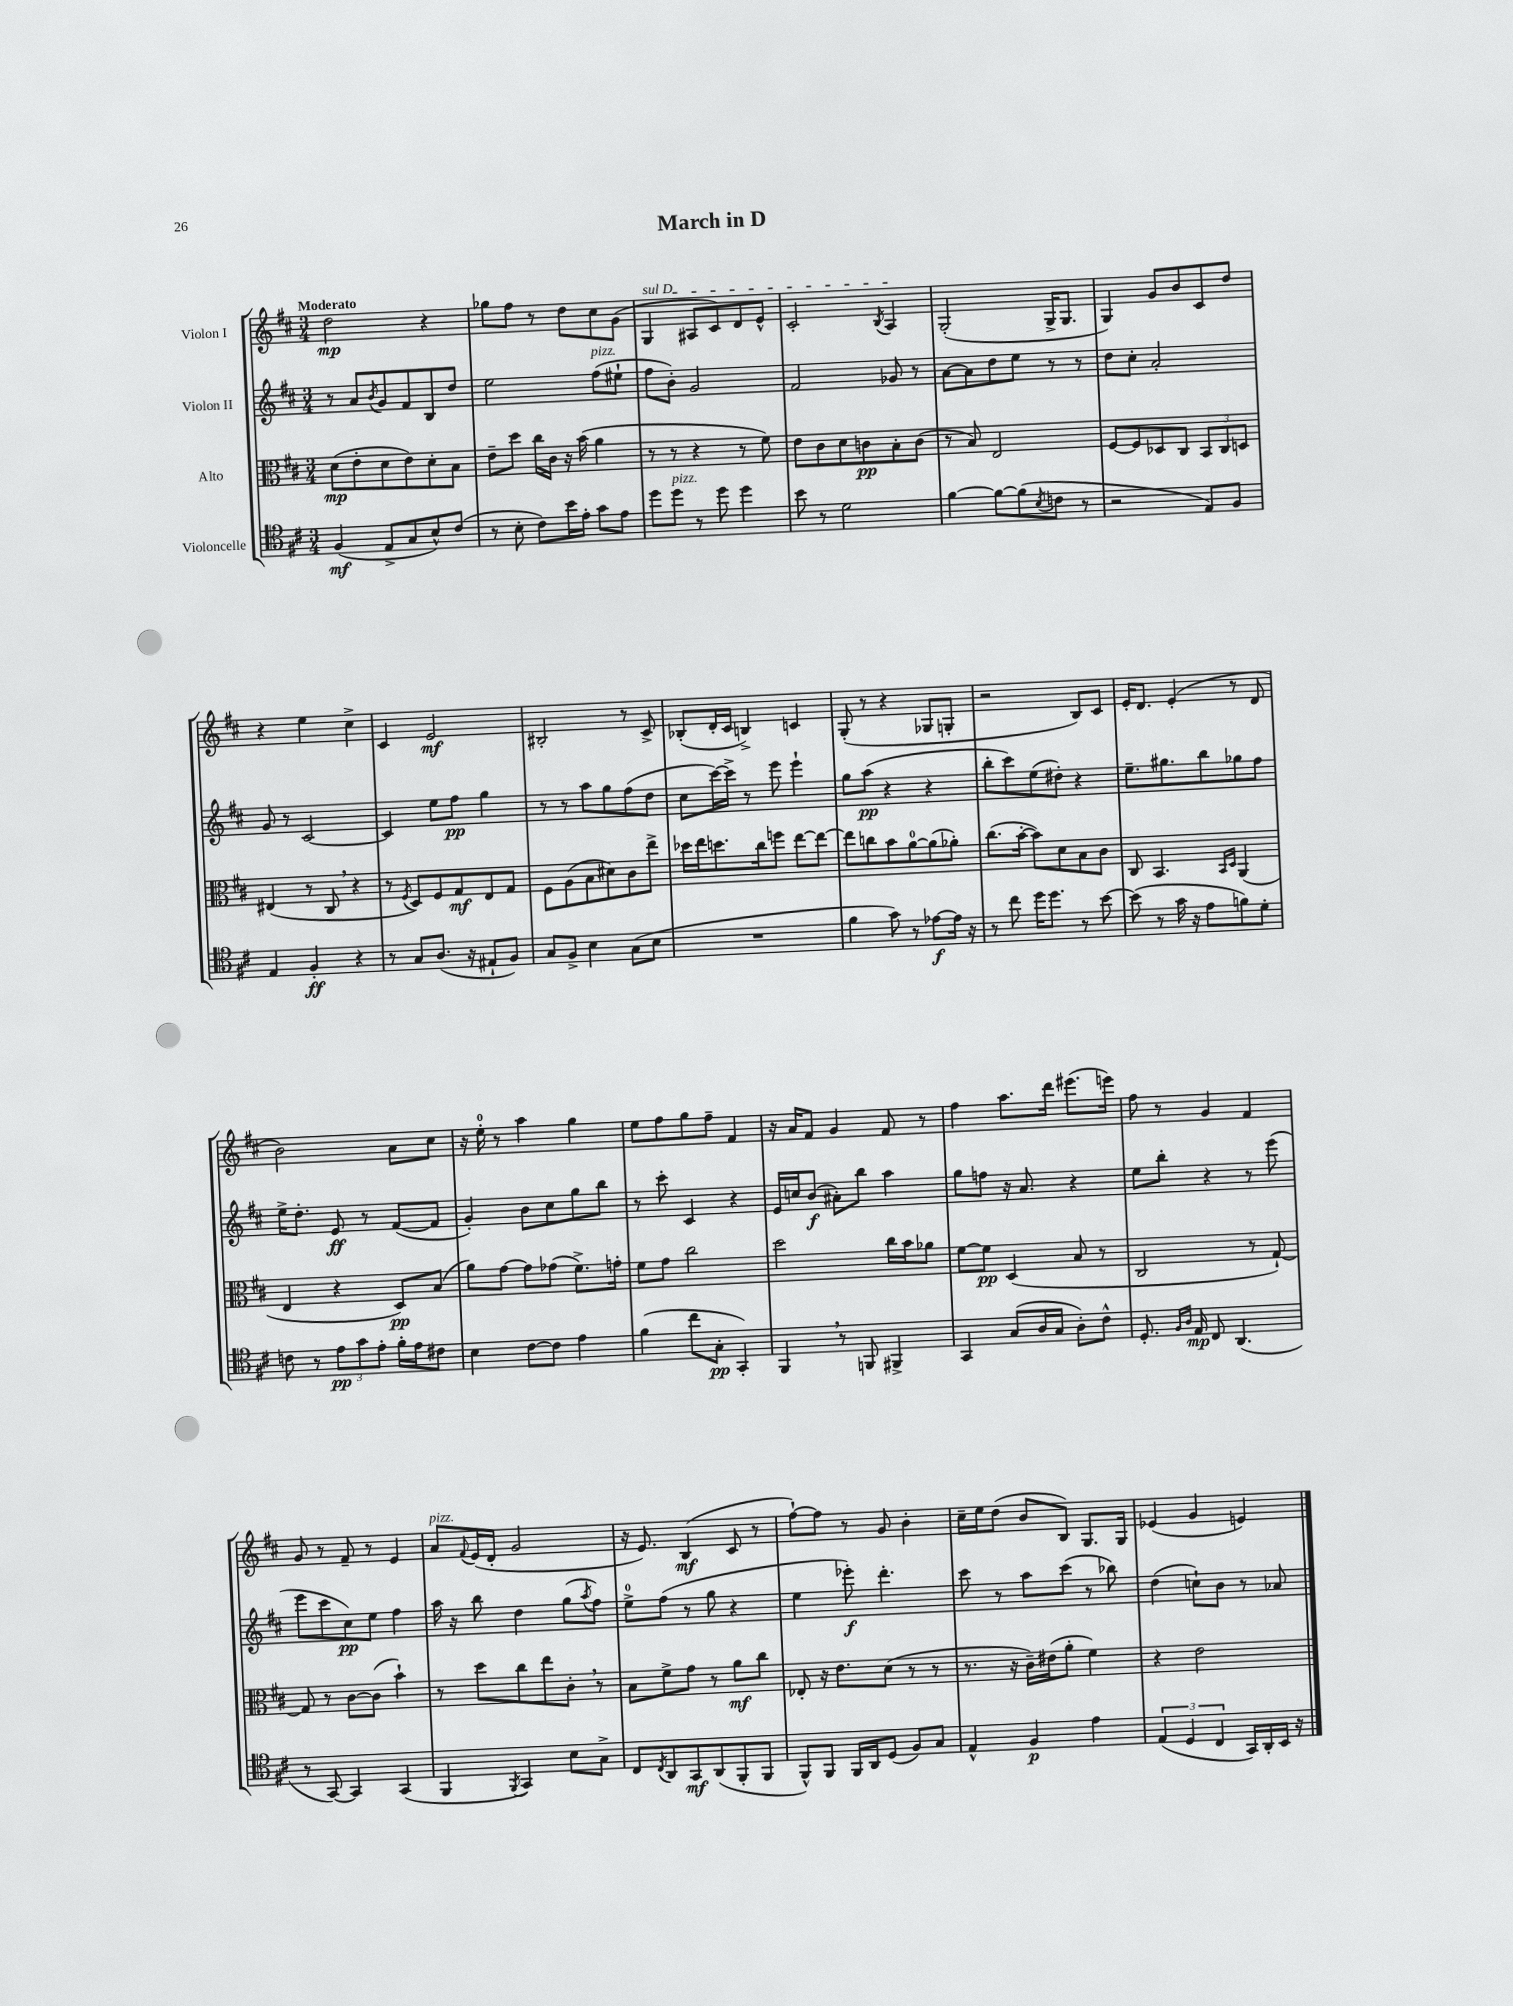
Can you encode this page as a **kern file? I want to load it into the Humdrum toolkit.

**kern	**dynam	**kern	**dynam	**kern	**dynam	**kern	**dynam
*part4	*part4	*part3	*part3	*part2	*part2	*part1	*part1
*staff4	*staff4	*staff3	*staff3	*staff2	*staff2	*staff1	*staff1
*I"Violoncelle	*	*I"Alto	*	*I"Violon II	*	*I"Violon I	*
*clefC4	*	*clefC3	*	*clefG2	*	*clefG2	*
*k[f#c#]	*	*k[f#c#]	*	*k[f#c#]	*	*k[f#c#]	*
*M3/4	*	*M3/4	*	*M3/4	*	*M3/4	*
=1	=1	=1	=1	=1	=1	=1	=1
!	!	!	!	!	!	!LO:TX:a:B:t=Moderato	!
(4F#/	mf	(8d\L	mp	8r	.	2dd\	mp
.	.	8e'\	.	8a/L	.	.	.
.	.	.	.	8qb/	.	.	.
8E^/L	.	8d\	.	8g/	.	.	.
8G/	.	8e\)	.	8f#/	.	.	.
8B^^/)	.	8d'\	.	8B/	.	4r	.
(8c#/J	.	8B\J	.	8dd/J	.	.	.
=2	=2	=2	=2	=2	=2	=2	=2
8r	.	8e~\L	.	2ee\	.	8gg-X\L	.
8B'\	.	8dd\J	.	.	.	8ff#\J	.
8c#\L)	.	16cc#\LL	.	.	.	8r	.
.	.	16c#\JJ	.	.	.	.	.
16b\L	.	16r	.	.	.	8dd\L	.
16e'\JJ	.	(16b\	.	.	.	.	.
!	!	!	!	!LO:TX:a:i:t=pizz.	!	!	!
8g\L	.	4a\	.	(8ff#\L	.	8cc#\	.
8e\J	.	.	.	8ee#X`\J	.	(8g\J	.
=3	=3	=3	=3	=3	=3	=3	=3
!	!	!	!	!	!	!LO:TX:a:i:t=sul D	!
8dd\L	.	8r	.	8ff#\L	.	4G/	.
!LO:TX:a:i:t=pizz.	!	!	!	!	!	!	!
8dd\J	.	8r	.	8b'\J)	.	.	.
8r	.	4r	.	2g/	.	8A#X/L	.
8dd\	.	.	.	.	.	8c#/)	.
4dd\	.	8r	.	.	.	8d/	.
.	.	8f#\)	.	.	.	8e^^/J	.
=4	=4	=4	=4	=4	=4	=4	=4
8b\	.	8e\L	.	2f#/	.	2c#'/	.
8r	.	8c#\	.	.	.	.	.
2d\	.	8d\	.	.	.	.	.
.	.	8cn\	pp	.	.	.	.
.	.	.	.	.	.	8qB/	.
.	.	8B'\	.	8g-X/	.	4A/	.
.	.	(8c\J	.	8r	.	.	.
=5	=5	=5	=5	=5	=5	=5	=5
[4f#\	.	8r	.	[8a\L	.	(2G'/	.
.	.	8B/)	.	8a\]	.	.	.
8f#\L_	.	2E/	.	8dd\	.	.	.
(8f#\]	.	.	.	8ee\J	.	.	.
8qB/	.	.	.	.	.	.	.
8cn\J	.	.	.	8r	.	16G^/KL	.
.	.	.	.	.	.	8.G/J	.
8r	.	.	.	8r	.	.	.
=6	=6	=6	=6	=6	=6	=6	=6
2r	.	[8F#/L	.	8dd\L	.	4G/)	.
.	.	8F#/]	.	8cc#'\J	.	.	.
.	.	8D-X/	.	2a'/	.	8g/L	.
.	.	8C#/J	.	.	.	8b/	.
8E/L)	.	12BB/L	.	.	.	8c#/	.
.	.	12C#/	.	.	.	.	.
8F#/J	.	.	.	.	.	8dd/J	.
.	.	12Dn/J	.	.	.	.	.
!!LO:LB:g=z
=7	=7	=7	=7	=7	=7	=7	=7
4E/	.	(4E#X/	.	8g/	.	4r	.
.	.	.	.	8r	.	.	.
4F#'/	ff	8r	.	[2c#/	.	4ee\	.
.	.	8C#,/	.	.	.	.	.
4r	.	4r	.	.	.	4cc#^\	.
=8	=8	=8	=8	=8	=8	=8	=8
8r	.	8r	.	4c#/]	.	4c#/	.
.	.	8qF#/	.	.	.	.	.
8G/L	.	8D/L)	.	.	.	.	.
(8.A/J	.	8F#/	.	8ee\L	.	2e/	mf
.	.	8G/	mf	8ff#\J	pp	.	.
16r	.	.	.	.	.	.	.
8E#X`/L	.	8E/	.	4gg\	.	.	.
8F#/J)	.	8G/J	.	.	.	.	.
=9	=9	=9	=9	=9	=9	=9	=9
8G/L	.	8F#\L	.	8r	.	2B#X'/	.
8F#^/J	.	(8A\	.	8r	.	.	.
4B\	.	8B\	.	8aa\L	.	.	.
.	.	8d#X\)	.	8gg\	.	.	.
(8G\L	.	8c#\	.	(8ff#\	.	8r	.
8B\J	.	8ee^\J	.	8dd\J	.	8c#^/	.
=10	=10	=10	=10	=10	=10	=10	=10
2.r	.	16dd-X\LL	.	8cc#\L	.	(8B-X'/L	.
.	.	16ee\J	.	.	.	.	.
.	.	8.ddn\	.	[16ccc#\L)	.	16d'/L	.
.	.	.	.	16ccc#^\JJ]	.	16c#/JJ	.
.	.	.	.	8r	.	4Bn^/)	.
.	.	16cc#\k	.	.	.	.	.
.	.	8ffn\J	.	8eee\	.	.	.
.	.	[8ee\L	.	4eee`\	.	4cn/	.
.	.	8ee\J_	.	.	.	.	.
=11	=11	=11	=11	=11	=11	=11	=11
4f#\	.	8ee\L]	.	8gg\L	.	(8G'/	.
.	.	8ccn\	.	(8aa\J	pp	8r	.
8g\)	.	8b\	.	4r	.	4r	.
8r	.	[8a\	.	.	.	.	.
[8e-X\L	f	(8a\]	.	4r	.	8G-X/L	.
16e-\Jk]	.	8a-X'\J)	.	.	.	8Gn'/J	.
16r	.	.	.	.	.	.	.
=12	=12	=12	=12	=12	=12	=12	=12
8r	.	(8.cc#\L	.	8bb'\L	.	2r	.
8cc#\	.	.	.	8ccc#\)	.	.	.
.	.	[16b'\Jk	.	.	.	.	.
16dd\KL	.	8b\L])	.	(8ee\	.	.	.
8.dd\J	.	.	.	.	.	.	.
.	.	8d\	.	8dd#X'\J)	.	.	.
8r	.	8B\	.	4r	.	8B/L)	.
[8b\	.	8c#\J	.	.	.	8c#/J	.
=13	=13	=13	=13	=13	=13	=13	=13
(8b\]	.	8C#/	.	8.ee~\L	.	16e'/KL	.
.	.	.	.	.	.	8.d/J	.
8r	.	4.BB/	.	.	.	.	.
.	.	.	.	8.gg#X\	.	.	.
16g\	.	.	.	.	.	(4e'/	.
16r	.	.	.	.	.	.	.
8e\L	.	.	.	8bb\	.	.	.
.	.	16qqBB/LL	.	.	.	.	.
.	.	16qqD/JJ	.	.	.	.	.
8fn\)	.	(4AA/	.	8gg-X\	.	8r	.
8d'\J	.	.	.	8ff#\J	.	8d/	.
!!LO:LB:g=z
=14	=14	=14	=14	=14	=14	=14	=14
8cn\	.	4E/	.	16ee^\KL	.	2b\)	.
.	.	.	.	8.dd'\J	.	.	.
8r	.	.	.	.	.	.	.
12e\L	pp	4r	.	8e/	ff	.	.
12g\	.	.	.	.	.	.	.
.	.	.	.	8r	.	.	.
12e'\J	.	.	.	.	.	.	.
16f#'\LL	.	8D/L)	pp	([8f#/L	.	8a\L	.
16e\J	.	.	.	.	.	.	.
8c#X\J	.	(8B/J	.	8f#/J]	.	8cc#\J	.
=15	=15	=15	=15	=15	=15	=15	=15
4B\	.	8a\L)	.	4g'/)	.	16r	.
.	.	.	.	.	.	16ee'\	.
.	.	[8g\J	.	.	.	8r	.
[8c#\L	.	8g\L]	.	8b\L	.	4aa\	.
8c#\J]	.	(8g-X\J	.	8cc#\	.	.	.
4e\	.	8.f#^\L)	.	8gg\	.	4gg\	.
.	.	.	.	8bb\J	.	.	.
.	.	16gn'\Jk	.	.	.	.	.
=16	=16	=16	=16	=16	=16	=16	=16
(4f#\	.	8f#\L	.	8r	.	8ee\L	.
.	.	8g\J	.	8ccc#'\	.	8ff#\	.
8cc#\L	.	2cc#\	.	4c#/	.	8gg\	.
8G'\J	pp	.	.	.	.	8ff#~\J	.
4GG'/)	.	.	.	4r	.	4f#/	.
=17	=17	=17	=17	=17	=17	=17	=17
4FF#,/	.	2dd\	.	16e/LL	.	16r	.
.	.	.	.	16ccn/J	.	16a/KL	.
.	.	.	.	(8b/J	f	8f#/J	.
8r	.	.	.	8a#X'\L)	.	4g/	.
8FFn/	.	.	.	8bb\J	.	.	.
4FF#X^/	.	16cc#\LL	.	4aa\	.	8f#/	.
.	.	16b\J	.	.	.	.	.
.	.	8a-X\J	.	.	.	8r	.
=18	=18	=18	=18	=18	=18	=18	=18
4GG/	.	[8f#\L	.	8gg\L	.	4ff#\	.
.	.	8f#\J]	pp	8ffn\J	.	.	.
(8G/L	.	(4D/	.	16r	.	8.aa\L	.
.	.	.	.	8.a/	.	.	.
16A/L	.	.	.	.	.	.	.
16G/JJ	.	.	.	.	.	16ddd\Jk	.
8A'\L)	.	8B/	.	4r	.	(8.eee#X\L	.
8c#^^\J	.	8r	.	.	.	.	.
.	.	.	.	.	.	16eeen\Jk)	.
=19	=19	=19	=19	=19	=19	=19	=19
8.D'/	.	2C#/	.	8ee\L	.	8ff#\	.
.	.	.	.	8bb'\J	.	8r	.
16qqF#/LL	.	.	.	.	.	.	.
16qqA/JJ	.	.	.	.	.	.	.
16E/	mp	.	.	.	.	.	.
8C#/	.	.	.	4r	.	4g/	.
(4.AA/	.	.	.	.	.	.	.
.	.	8r	.	8r	.	4f#/	.
.	.	[8G`/)	.	(8eee\	.	.	.
!!LO:LB:g=z
=20	=20	=20	=20	=20	=20	=20	=20
8r	.	8G/]	.	8eee\L	.	8g/	.
[8GG/)	.	8r	.	8ccc#\	.	8r	.
4GG/]	.	[8c#\L	.	8cc#\)	pp	8f#~/	.
.	.	(8c#\J]	.	8ee\J	.	8r	.
(4GG/	.	4b`\)	.	4ff#\	.	4e/	.
=21	=21	=21	=21	=21	=21	=21	=21
!	!	!	!	!	!	!LO:TX:a:i:t=pizz.	!
4FF#/	.	8r	.	16aa\	.	8a/L	.
.	.	.	.	16r	.	.	.
.	.	.	.	.	.	8qqf#/	.
.	.	8dd\L	.	8bb\	.	(16e/L	.
.	.	.	.	.	.	16d'/JJ	.
8qFF#/	.	.	.	.	.	.	.
4GG/)	.	8cc#\	.	4dd\	.	2g/	.
.	.	8ee\	.	.	.	.	.
8B\L	.	8c#',\J	.	(8gg\L	.	.	.
.	.	.	.	8qaa/	.	.	.
8G^\J	.	8r	.	8ff#\J)	.	.	.
=22	=22	=22	=22	=22	=22	=22	=22
8C#/L	.	8B\L	.	8ee^\L	.	16r	.
.	.	.	.	.	.	8.e/)	.
8qC#/	.	.	.	.	.	.	.
8AA/	.	8f#^\	.	(8ff#\J	.	.	.
8GG/	mf	8g\J	.	8r	.	(4B/	mf
(8AA/	.	8r	.	8gg\	.	.	.
8FF#'/	.	8a\L	mf	4r	.	8c#/	.
8FF#/J	.	8cc#\J	.	.	.	8r	.
=23	=23	=23	=23	=23	=23	=23	=23
8FF#^^/L)	.	8E-X'/	.	4ee\	.	[8ff#`\L)	.
8FF#/J	.	16r	.	.	.	8ff#\J]	.
.	.	8.e\L	.	.	.	.	.
16FF#/LL	.	.	.	8eee-X'\)	f	8r	.
16AA/J	.	.	.	.	.	.	.
(8D/J	.	(8d\J	.	4.ddd'\	.	8g/	.
8F#/L)	.	8r	.	.	.	4b'\	.
8G/J	.	8r	.	.	.	.	.
=24	=24	=24	=24	=24	=24	=24	=24
4E^^/	.	8.r	.	8ccc#\	.	16cc#~\LL	.
.	.	.	.	.	.	16ee\J	.
.	.	.	.	8r	.	(8dd\J	.
.	.	16r	.	.	.	.	.
4F#/	p	16c#~\LL)	.	8aa\L	.	8b/L	.
.	.	(16e#X\J	.	.	.	.	.
.	.	8a'\J	.	(8ccc#\J	.	8B/J)	.
4e\	.	4f#\)	.	8r	.	8.G/L	.
.	.	.	.	8bb-X\)	.	.	.
.	.	.	.	.	.	16G/Jk	.
=25	=25	=25	=25	=25	=25	=25	=25
(6E/	.	4r	.	(4dd\	.	(4e-X/	.
6D/	.	.	.	.	.	.	.
.	.	2e\	.	8ccn`\L)	.	4g/	.
6C#/	.	.	.	.	.	.	.
.	.	.	.	8b\J	.	.	.
16GG/LL)	.	.	.	8r	.	4en/)	.
16AA'/	.	.	.	.	.	.	.
16BB/JJ	.	.	.	8a-X/	.	.	.
16r	.	.	.	.	.	.	.
==	==	==	==	==	==	==	==
*-	*-	*-	*-	*-	*-	*-	*-
